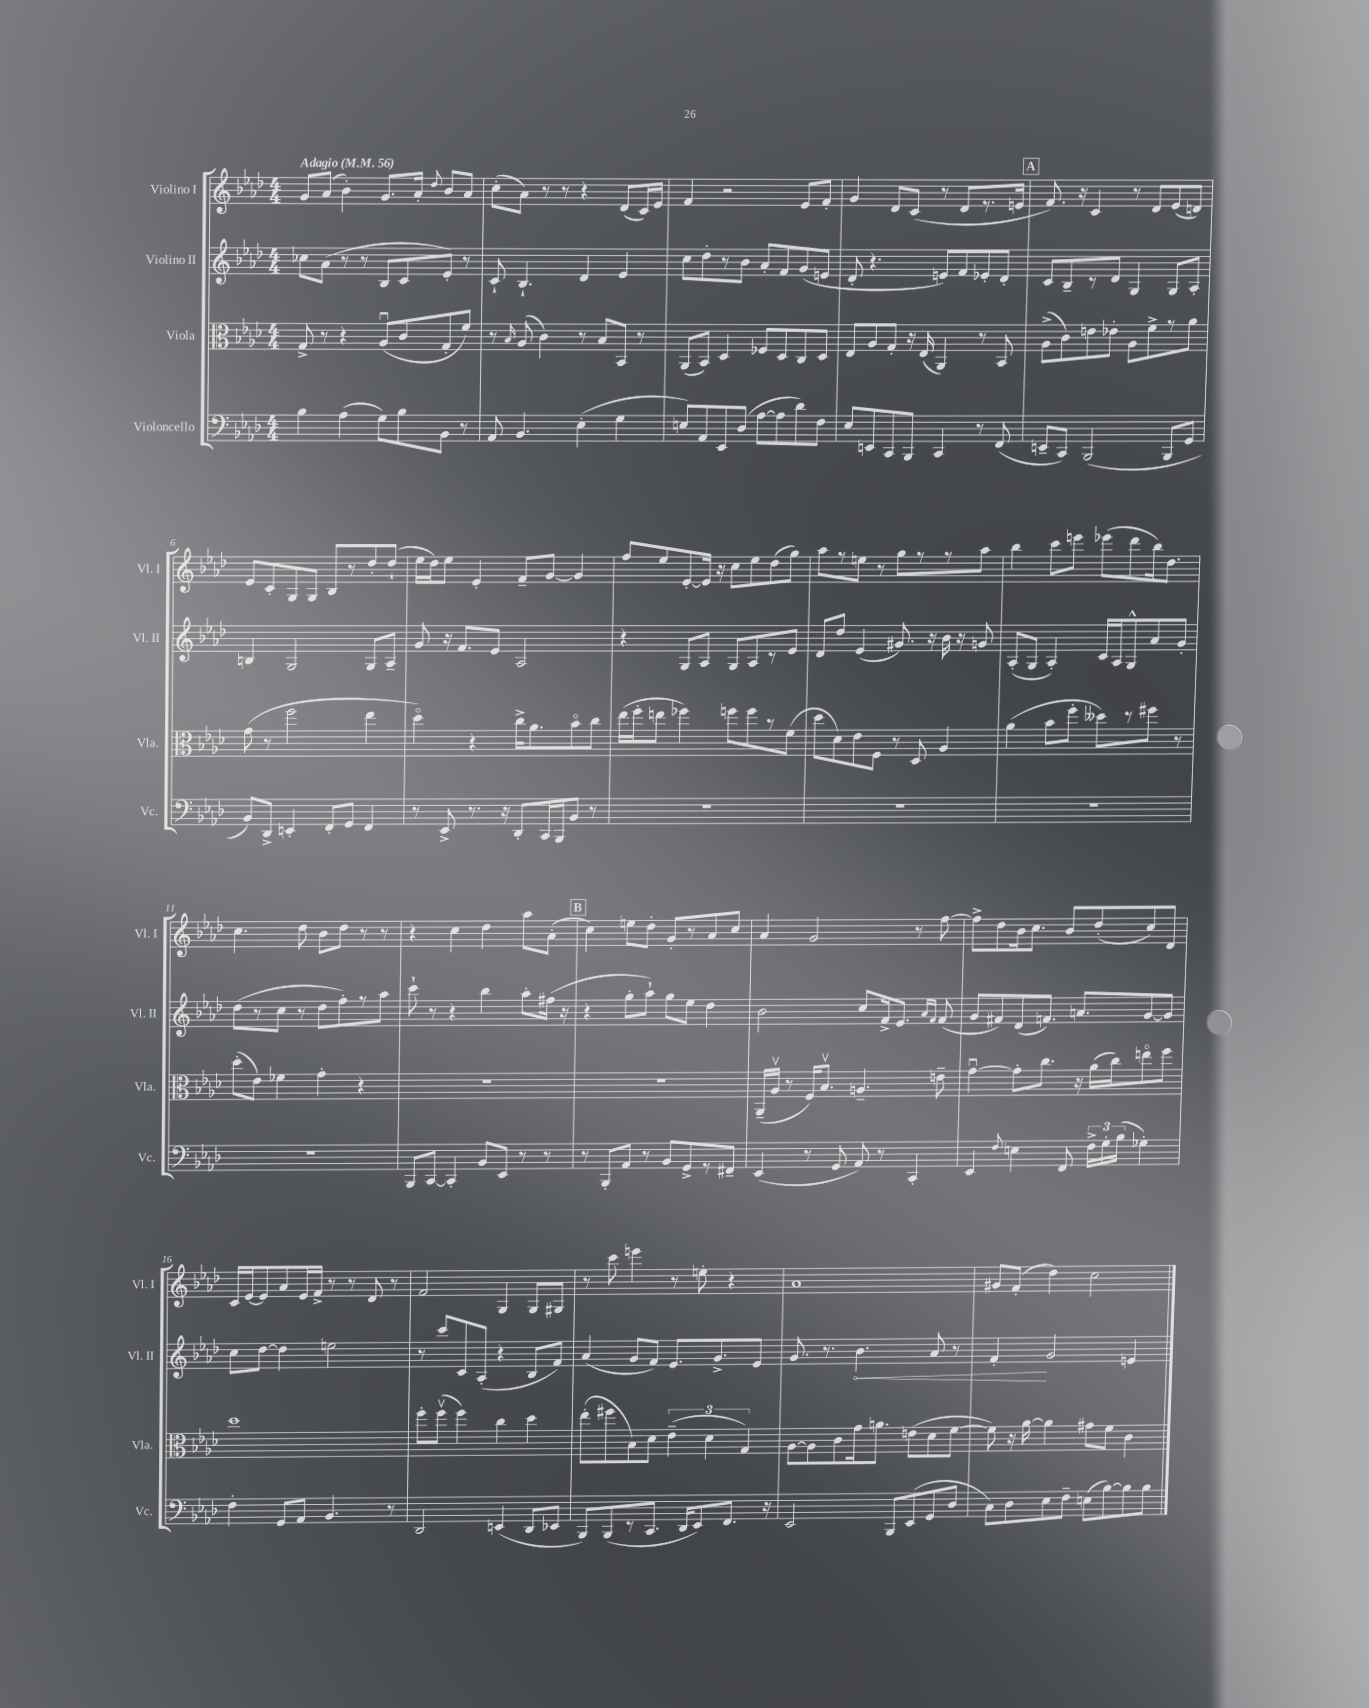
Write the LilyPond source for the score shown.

<<
\new StaffGroup <<
\new Staff = "s0" \with { instrumentName = "Violino I" shortInstrumentName = "Vl. I" } {
    \clef treble \key aes \major \numericTimeSignature \time 4/4 \tempo "Adagio" 4 = 56
    \autoBeamOff g'8[ aes'8]( bes'4-.) g'8.[ aes'16]-. \appoggiatura { des''8 } bes'8[ aes'8] |
    c''8[-.( aes'8]) r8 r8 r4 des'8[( c'16) ees'16] |
    f'4 r2 ees'8[ f'8]-. |
    g'4 des'8[ c'8]( r8 des'8[ r8. e'16] |
    \mark \markup { \box "A" } f'8.) r16 c'4 r8 des'8[ ees'8( d'8]) |
    ees'8[ c'8-. g8 g8] bes8[ r8 des''8-. des''8]-!( |
    ees''16[ des''16) ees''8] ees'4-. f'8[-- g'8]~ g'4 |
    f''8[ ees''8 ees'8~-. ees'16] r16 c''8[ ees''8 des''8( g''8]) |
    aes''8[ r8 e''8] r8 g''8[ r8 r8 aes''8] |
    bes''4 c'''8[ e'''8] ees'''8[( des'''8 bes''16) des''8.] |
    c''4. des''8 bes'8[ des''8] r8 r8 |
    r4 c''4 des''4 aes''8[ aes'8]-.( |
    \mark \markup { \box "B" } c''4) e''8[ des''8]-. g'8[-. r8 aes'8 c''8] |
    aes'4 g'2 r8 f''8~ |
    f''8[-> des''8 bes'16 c''8.] bes'8[ des''8-.( c''8) des'8] |
    c'16[ ees'16~ ees'8 aes'8 ees'16 f'16]-> r8 r8 des'8 r8 |
    f'2 g4 g8[ gis8] |
    r8 c'''8 e'''4 r8 e''8-. r4 |
    aes'1 |
    gis'8[ f'8]-.( des''4) c''2 \bar "|." |
}
\new Staff = "s1" \with { instrumentName = "Violino II" shortInstrumentName = "Vl. II" } {
    \clef treble \key aes \major \numericTimeSignature \time 4/4
    \autoBeamOff ces''8[ aes'8]( r8 r8 bes8[ c'8 ees'8]-.) r8 |
    c'8-! bes4.-! des'4 ees'4 |
    c''8[ des''8-. r8 bes'8] aes'8[-. f'8 g'8( e'8] |
    des'8-. r4. e'8[) f'8 ees'8-. des'8]-. |
    \mark \markup { \box "A" } c'8[ bes8-- r8 des'8] g4 g8[ aes8]-. |
    b4 g2 g8[ aes8]-- |
    g'8 r16 f'8.[ ees'8] aes2 |
    r4 g8[ aes8] g8[ aes8 r8 ees'8] |
    des'8[ des''8] ees'4( gis'8.) r16 bes'16 r16 g'8 |
    aes8[-.( g8] aes4-.) c'16[ aes16 g8-^ aes'8 g'8]-. |
    des''8[( r8 c''8] r8 des''8[ f''8-.) r8 aes''8] |
    c'''8-! r8 r4 bes''4 aes''8[-. fis''16]( r16 |
    \mark \markup { \box "B" } r4 g''8[-. aes''8]-!) g''8[ ees''8] des''4 |
    bes'2 c''8[ f'16-> ees'8.] \grace { aes'16[ f'16] } f'8( |
    g'8[ fis'8) des'8( f'8.]) a'8.[ g'8~ g'8] |
    c''8[ des''8]~ des''4 e''2 |
    r8 c'''8[ c'8 aes8]-.( r4 bes8[ f'8]) |
    aes'4( g'8[ f'8]) ees'8.[ g'8.-> ees'8] |
    g'8. r8. \once \override Hairpin.circled-tip = ##t bes'4.\< aes'8 r8 |
    f'4-.\! g'2 e'4 \bar "|." |
}
\new Staff = "s2" \with { instrumentName = "Viola" shortInstrumentName = "Vla." } {
    \clef alto \key aes \major \numericTimeSignature \time 4/4
    \autoBeamOff g8-> r8 r4 aes8[\downbow( c'8 g8-. f'8]) |
    r8 \grace { bes16 } aes8( c'4) r8 bes8[ bes,8] r8 |
    aes,8[( bes,8]) des4 fes8[ des8 c8 des8] |
    ees8[ aes8 g8]-. r16 ees16( aes,4) r8 bes,8 |
    \mark \markup { \box "A" } aes8[->( c'8) e'8 ees'8]-. aes8[ f'8-> r8 aes'8] |
    g'8( r8 f''2 ees''4 |
    des''4\flageolet) r4 c''16[-> aes'8. bes'8\flageolet c''8] |
    ees''16[( f''16-. e''8] fes''4) f''8[ f''8 r8 f'8]( |
    des''8[ des'8) ees'8 f8] r8 des8 aes4 |
    aes'4( bes'8[ f''8]-. deses''8[) r8 fis''8] r8 |
    des''8[-.( ees'8]) fes'4 g'4-. r4 |
    R1 |
    \mark \markup { \box "B" } R1 |
    aes,16[--( aes16]\upbow r8 f16[) bes8.]\upbow a4.-- e'8-- |
    g'4~\downbow g'8[-. c''8.] r16 aes'16[( c''16) e''8\flageolet f''8] |
    des''1 |
    f''8[-. f''8]\upbow( f''4) c''4 des''4 |
    ees''8[-.( fis''8 bes8) des'8] \tuplet 3/2 { ees'4--( des'4 g4) } |
    aes8[~ aes8 c'8 g'16 a'8.] e'8[( des'8 f'8]~ |
    f'8) r16 aes'16~ aes'4 gis'8[ f'8] c'4 \bar "|." |
}
\new Staff = "s3" \with { instrumentName = "Violoncello" shortInstrumentName = "Vc." } {
    \clef bass \key aes \major \numericTimeSignature \time 4/4
    \autoBeamOff bes4 aes4( g8[) bes8 bes,8] r8 |
    aes,8 bes,4. ees4-.( g4 |
    e8[) aes,8 ees,8 des8]( aes8[~ aes8 des'8) f8] |
    ees8[ e,8 c,8 bes,,8] c,4 r8 f,8( |
    \mark \markup { \box "A" } e,8[-- c,8]) bes,,2( bes,,8[ g,8] |
    bes,8[) des,8]-> e,4-. f,8[-. g,8] f,4 |
    r8 ees,8-> r8. r16 des,8[-. c,16 bes,,16 bes,8] r8 |
    R1 |
    R1 |
    R1 |
    R1 |
    bes,,8[ c,8]~ c,4-. bes,8[ ees,8] r8 r8 |
    \mark \markup { \box "B" } r8 bes,,8[-. aes,8] r8 bes,8[ g,8-> r8 fis,8]-- |
    ees,4( r8 g,8 aes,8) r8 c,4-. |
    ees,4 \appoggiatura { f8 } e4 f,8 \tuplet 3/2 { f16[-> g16-. bes16]( } ges4-.) |
    f4-. g,8[ aes,8] bes,4. r8 |
    des,2 e,4( des,8[ ees,8] |
    bes,,8[) bes,,8( r8 c,8.] des,16[ ees,8) f,8.] r16 |
    ees,2 bes,,8[ ees,8( g,8 des8] |
    c8[) des8 ees8 f8]-- e8[( bes8~) bes8 bes8] \bar "|." |
}
>>
>>
